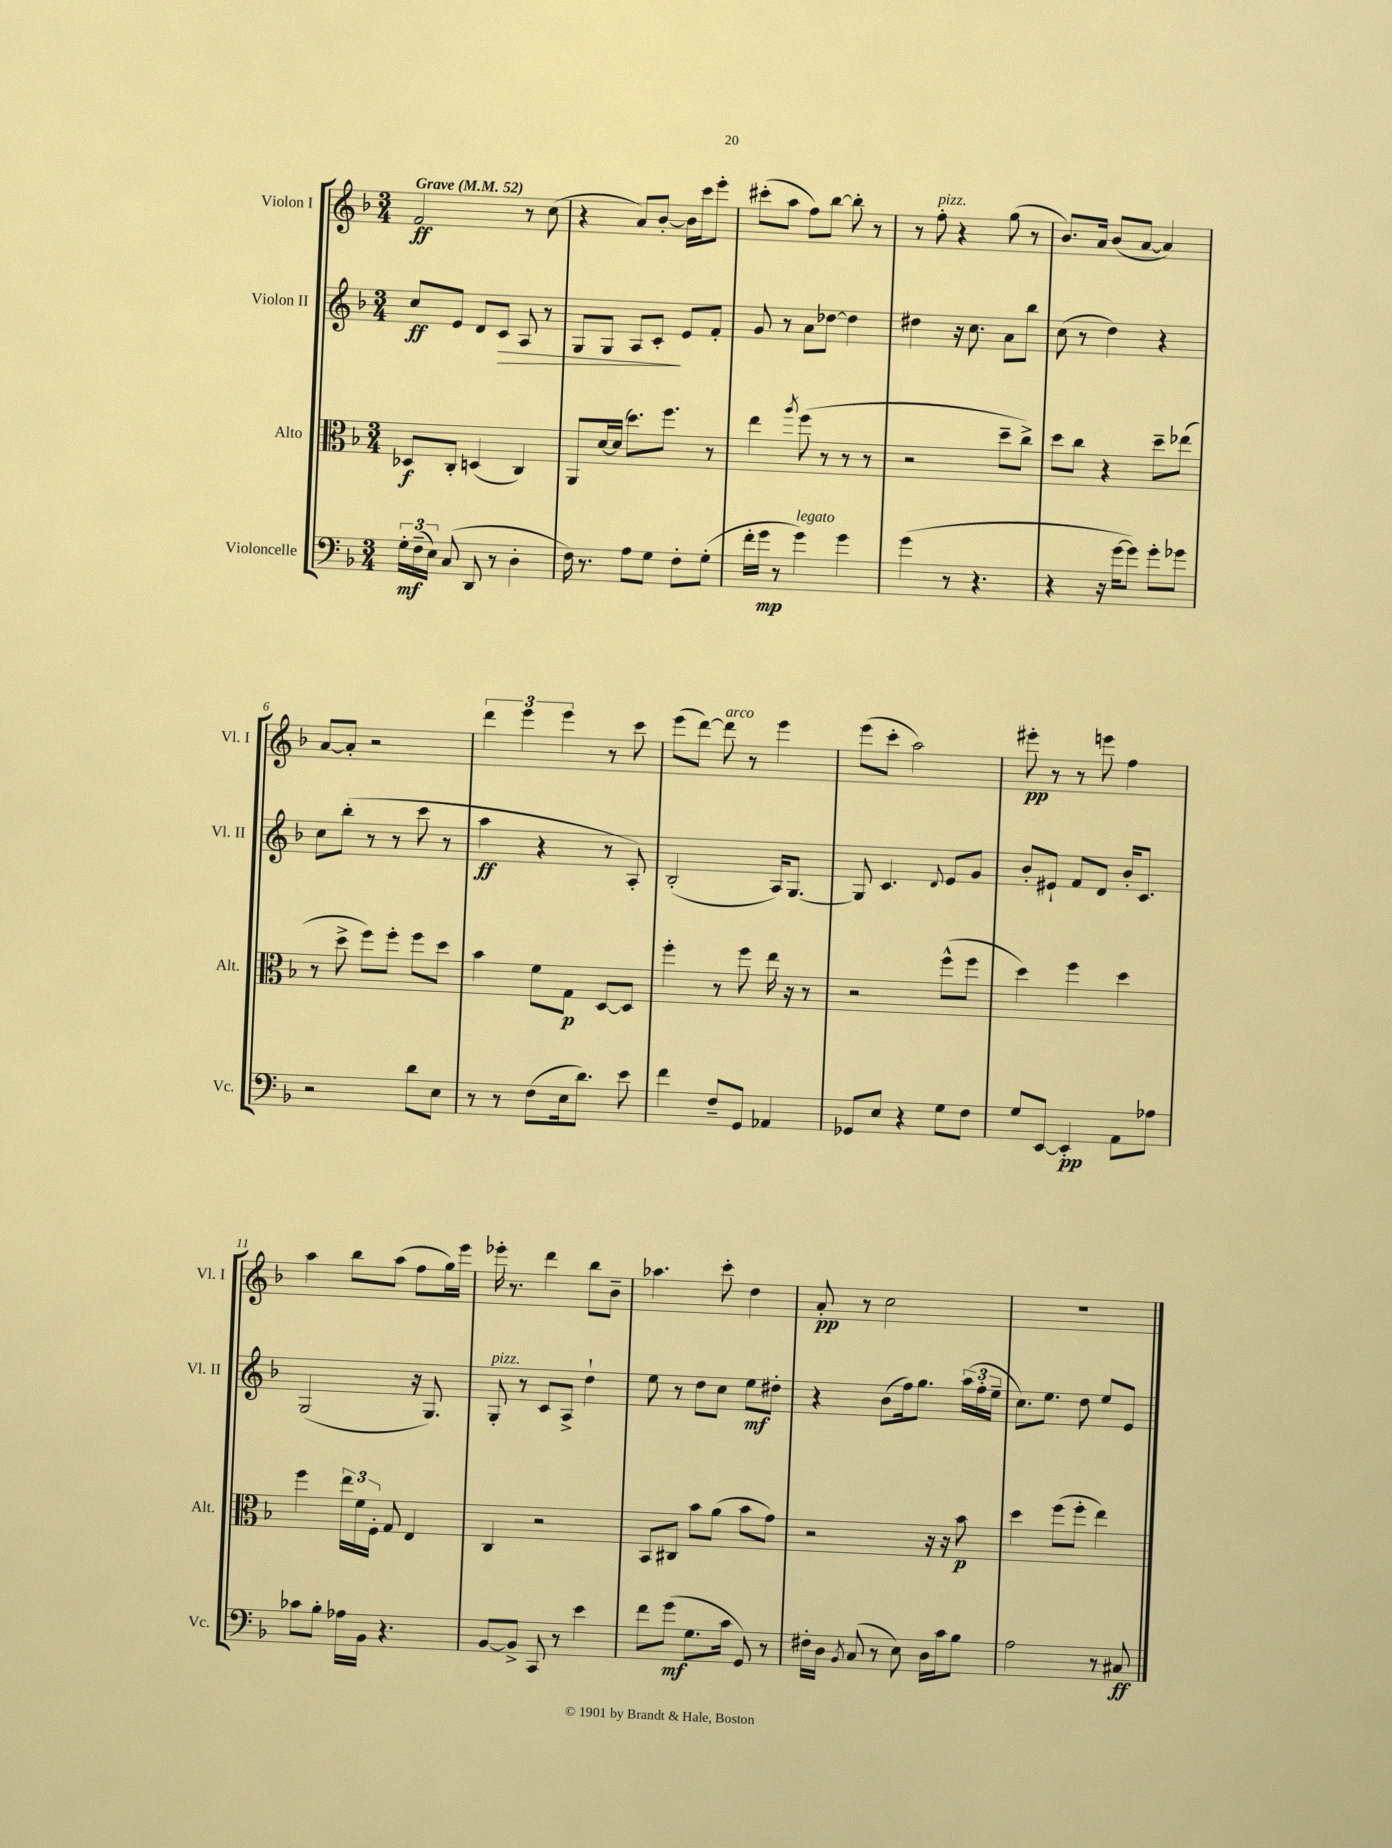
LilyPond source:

<<
\new StaffGroup <<
\new Staff = "s0" \with { instrumentName = "Violon I" shortInstrumentName = "Vl. I" } {
    \clef treble \key f \major \numericTimeSignature \time 3/4 \tempo "Grave" 4 = 52
    \autoBeamOff f'2\ff r8 c''8( |
    r4 a'8[) bes'8]~-. bes'16[ c'''16 e'''8]-. |
    cis'''8[-.( a''8] f''8[) bes''8]~ bes''8-. r8 |
    r8 f''8-.^\markup { \italic "pizz." } r4 g''8( r8 |
    bes'8.[) a'16] bes'8[( a'8]~ a'4) |
    a'8[~ a'8]-. r2 |
    \tuplet 3/2 { d'''4 e'''4 e'''4 } r8 c'''8 |
    e'''8[( d'''8]~) d'''8^\markup { \italic "arco" } r8 e'''4 |
    e'''8[( c'''8]-. a''2) |
    eis'''8-.\pp r8 r8 e'''8 f''4 |
    a''4 bes''8[ a''8]( f''8[ g''16) e'''16] |
    ees'''16-. r8. d'''4 bes''8[ bes'8]-- |
    aes''4. c'''8-. d''4 |
    a'8-.\pp r8 c''2 |
    R2. \bar "|." |
}
\new Staff = "s1" \with { instrumentName = "Violon II" shortInstrumentName = "Vl. II" } {
    \clef treble \key f \major \numericTimeSignature \time 3/4
    \autoBeamOff c''8[\ff e'8] d'8[ c'8]\> a8 r8 |
    g8[ g8] a8[ c'8]-.\! e'8[ f'8]-. |
    g'8 r8 a'8[ des''8]~ des''4 |
    dis''4 r16 c''8. a'8[ bes''8] |
    c''8( r8 d''4) r4 |
    c''8[ bes''8]-.( r8 r8 c'''8 r8 |
    a''4\ff r4 r8 a8-.) |
    bes2-.( a16[) g8.]~ |
    g8 c'4. \appoggiatura { d'8 } e'8[ g'8] |
    bes'8[-. eis'8]-! f'8[ d'8] bes'16[-. c'8.] |
    g2( r16 g8.) |
    g8-.^\markup { \italic "pizz." } r8 c'8[ a8]-> d''4-! |
    e''8 r8 d''8[ c''8] e''8[\mf dis''8]-. |
    r4 bes'8[( f''16) g''8.] \tuplet 3/2 { a''16[( f''16-. e''16]-- } |
    c''8.[) e''8.] d''8 e''8[ e'8] \bar "|." |
}
\new Staff = "s2" \with { instrumentName = "Alto" shortInstrumentName = "Alt." } {
    \clef alto \key f \major \numericTimeSignature \time 3/4
    \autoBeamOff des8[\f c8]-. d4( c4) |
    a,8[ d'16~ d'16]( d''8.[) f''8.] r8 |
    e''4 \acciaccatura { a''8 } f''8( r8 r8 r8 |
    r2 d''8[-- c''8]->) |
    d''8[ c''8] r4 d''8[-- ees''8]( |
    r8 d''8-> f''8[) f''8]-. f''8[ d''8] |
    bes'4 f'8[ g8]\p d8[~ d8] |
    f''4-. r8 f''8 e''16 r16 r8 |
    r2 f''8[-^( f''8] |
    d''4) f''4 d''4 |
    f''4 \tuplet 3/2 { e''16[ f'16 f16]-. } g8 e4 |
    c4 r2 |
    bes,8[ cis8] bes'8[ a'8]( bes'8[ g'8]) |
    r2 r16 r16 bes'8\p |
    d''4 f''8[( f''8]-. e''4) \bar "|." |
}
\new Staff = "s3" \with { instrumentName = "Violoncelle" shortInstrumentName = "Vc." } {
    \clef bass \key f \major \numericTimeSignature \time 3/4
    \autoBeamOff \tuplet 3/2 { g16[-.\mf f16--( e16]) } c8( d,8 r8 d4-. |
    f16) r8. a8[ g8] f8[-. g8]-.( |
    f'16[-. g'16]\mp r8 g'4^\markup { \italic "legato" }) g'4 |
    g'4( r8 r4. |
    r4 r16 g'16[~ g'8]) g'8[-. ges'8] |
    r2 d'8[ e8] |
    r8 r8 f8[( e16 d'8.]) e'8 |
    f'4 f8[-- g,8] aes,4 |
    ges,8[ e8] r4 g8[ f8] |
    g8[ e,8]~ e,4-.\pp a,8[ aes8] |
    ces'8[ bes8]-. aes16[ bes,16] r4. |
    bes,8[~ bes,8]-> c,8 r8 e'4 |
    f'8[ g'8]\mf( g8.[ c'16] g,8) r8 |
    fis16[-. d16] \acciaccatura { bes,8 } c8( r8 e8) d16[ c'16 bes8] |
    a2 r8 cis8\ff \bar "|." |
}
>>
>>
